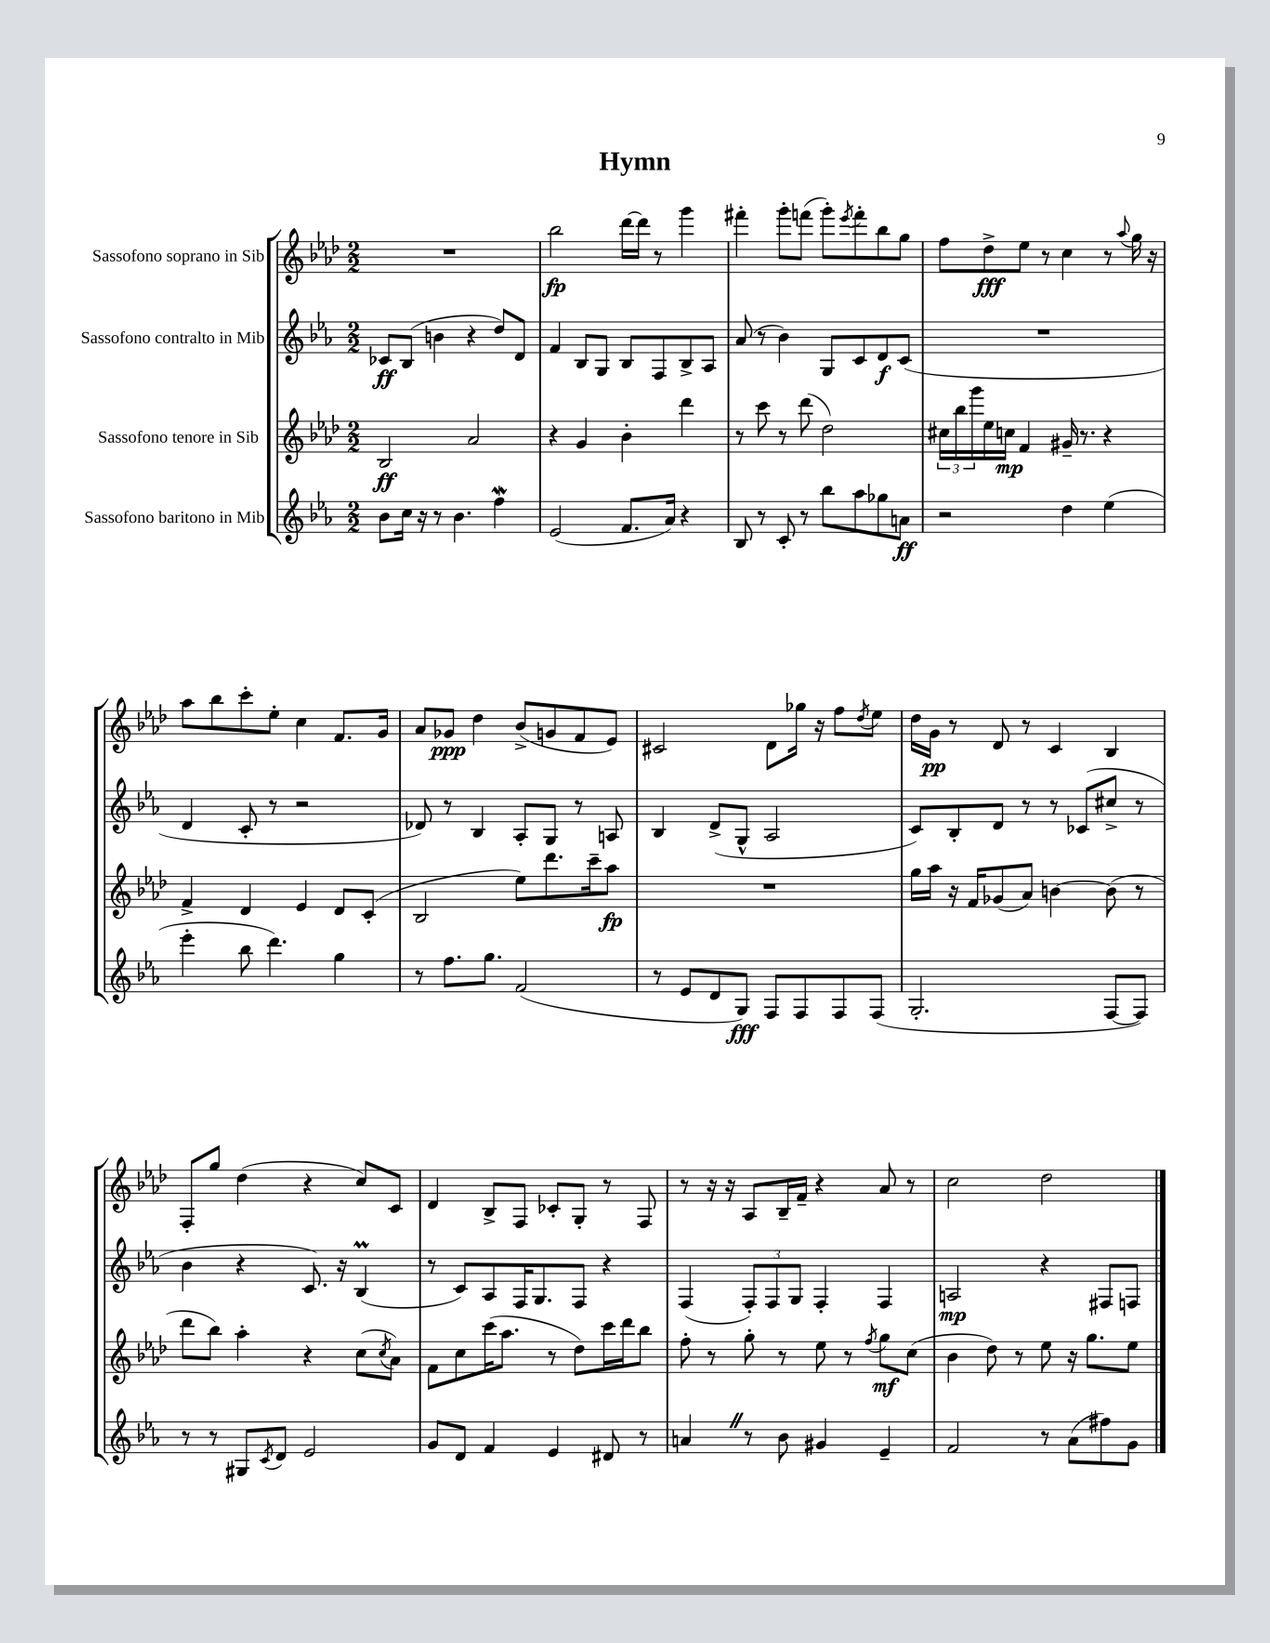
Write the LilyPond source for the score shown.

\header { title = "Hymn" }
<<
\new StaffGroup <<
\new Staff = "s0" \with { instrumentName = "Sassofono soprano in Sib" } {
    \clef treble \key aes \major \numericTimeSignature \time 2/2
    R1 |
    bes''2\fp des'''16~ des'''16 r8 g'''4 |
    fis'''4-. g'''8-. f'''8( g'''8-.) \acciaccatura { ees'''8 } f'''8-. bes''8 g''8 |
    f''8 des''8->\fff ees''8 r8 c''4 r8 \appoggiatura { aes''8 } g''16 r16 |
    aes''8 bes''8 c'''8-. ees''8-. c''4 f'8. g'16 |
    aes'8 ges'8\ppp des''4 bes'8->( g'8 f'8 ees'8) |
    cis'2 des'8 ges''16 r16 f''8 \acciaccatura { des''8 } ees''8 |
    des''16 g'16\pp r8 des'8 r8 c'4 bes4 |
    f8-. g''8 des''4( r4 c''8) c'8 |
    des'4 bes8-> f8 ces'8-. g8-. r8 f8 |
    r8 r16 r16 aes8 bes16-- f'16-- r4 aes'8 r8 |
    c''2 des''2 \bar "|." |
}
\new Staff = "s1" \with { instrumentName = "Sassofono contralto in Mib" } {
    \clef treble \key ees \major \numericTimeSignature \time 2/2
    ces'8\ff bes8( b'4 r4 d''8) d'8 |
    f'4 bes8 g8 bes8 f8 bes8-> aes8 |
    aes'8( r8 bes'4) g8 c'8 d'8\f c'8( |
    R1 |
    d'4 c'8-. r8 r2 |
    des'8) r8 bes4 aes8-. g8 r8 a8 |
    bes4 d'8->( g8-^ aes2 |
    c'8) bes8-. d'8 r8 r8 ces'8( cis''8-> r8 |
    bes'4 r4 c'8.) r16 bes4\prall( |
    r8 c'8) aes8 f16 g8. f8 r4 |
    f4( \tuplet 3/2 { f8-.) f8 g8 } f4-. f4 |
    a2\mp r4 fis8 f8 \bar "|." |
}
\new Staff = "s2" \with { instrumentName = "Sassofono tenore in Sib" } {
    \clef treble \key aes \major \numericTimeSignature \time 2/2
    bes2\ff aes'2 |
    r4 g'4 bes'4-. des'''4 |
    r8 c'''8 r8 des'''8( des''2) |
    \tuplet 3/2 { cis''16 bes''16 g'''16 } ees''16 c''16\mp f'4 gis'16-- r8. r4 |
    f'4-> des'4 ees'4 des'8 c'8-.( |
    bes2 ees''8) des'''8. c'''16-- aes''8\fp |
    R1 |
    g''16 aes''16 r16 f'16 ges'8( aes'8) b'4~ b'8( r8 |
    des'''8 bes''8) aes''4-. r4 c''8( \acciaccatura { c''8 } aes'8) |
    f'8 c''8 c'''16( aes''8. r8 des''8) c'''16 des'''16 bes''8 |
    f''8-. r8 g''8-. r8 ees''8 r8 \acciaccatura { f''8 } g''8\mf c''8( |
    bes'4 des''8) r8 ees''8 r16 g''8. ees''8 \bar "|." |
}
\new Staff = "s3" \with { instrumentName = "Sassofono baritono in Mib" } {
    \clef treble \key ees \major \numericTimeSignature \time 2/2
    bes'8 c''16 r16 r8 bes'4. f''4\mordent |
    ees'2( f'8. aes'16) r4 |
    bes8 r8 c'8-. r8 bes''8 aes''8 ges''8 a'8\ff |
    r2 d''4 ees''4( |
    ees'''4-. bes''8 d'''4.) g''4 |
    r8 f''8. g''8. f'2( |
    r8 ees'8 d'8 g8\fff) f8 f8 f8 f8( |
    g2.-. f8~ f8) |
    r8 r8 gis8 \acciaccatura { c'8 } d'8 ees'2 |
    g'8 d'8 f'4 ees'4 dis'8 r8 |
    a'4 \once \override BreathingSign.text = \markup { \musicglyph "scripts.caesura.straight" } \breathe r8 bes'8 gis'4 ees'4-- |
    f'2 r8 aes'8( fis''8) g'8 \bar "|." |
}
>>
>>
\layout { \context { \Score \remove "Bar_number_engraver" } }
